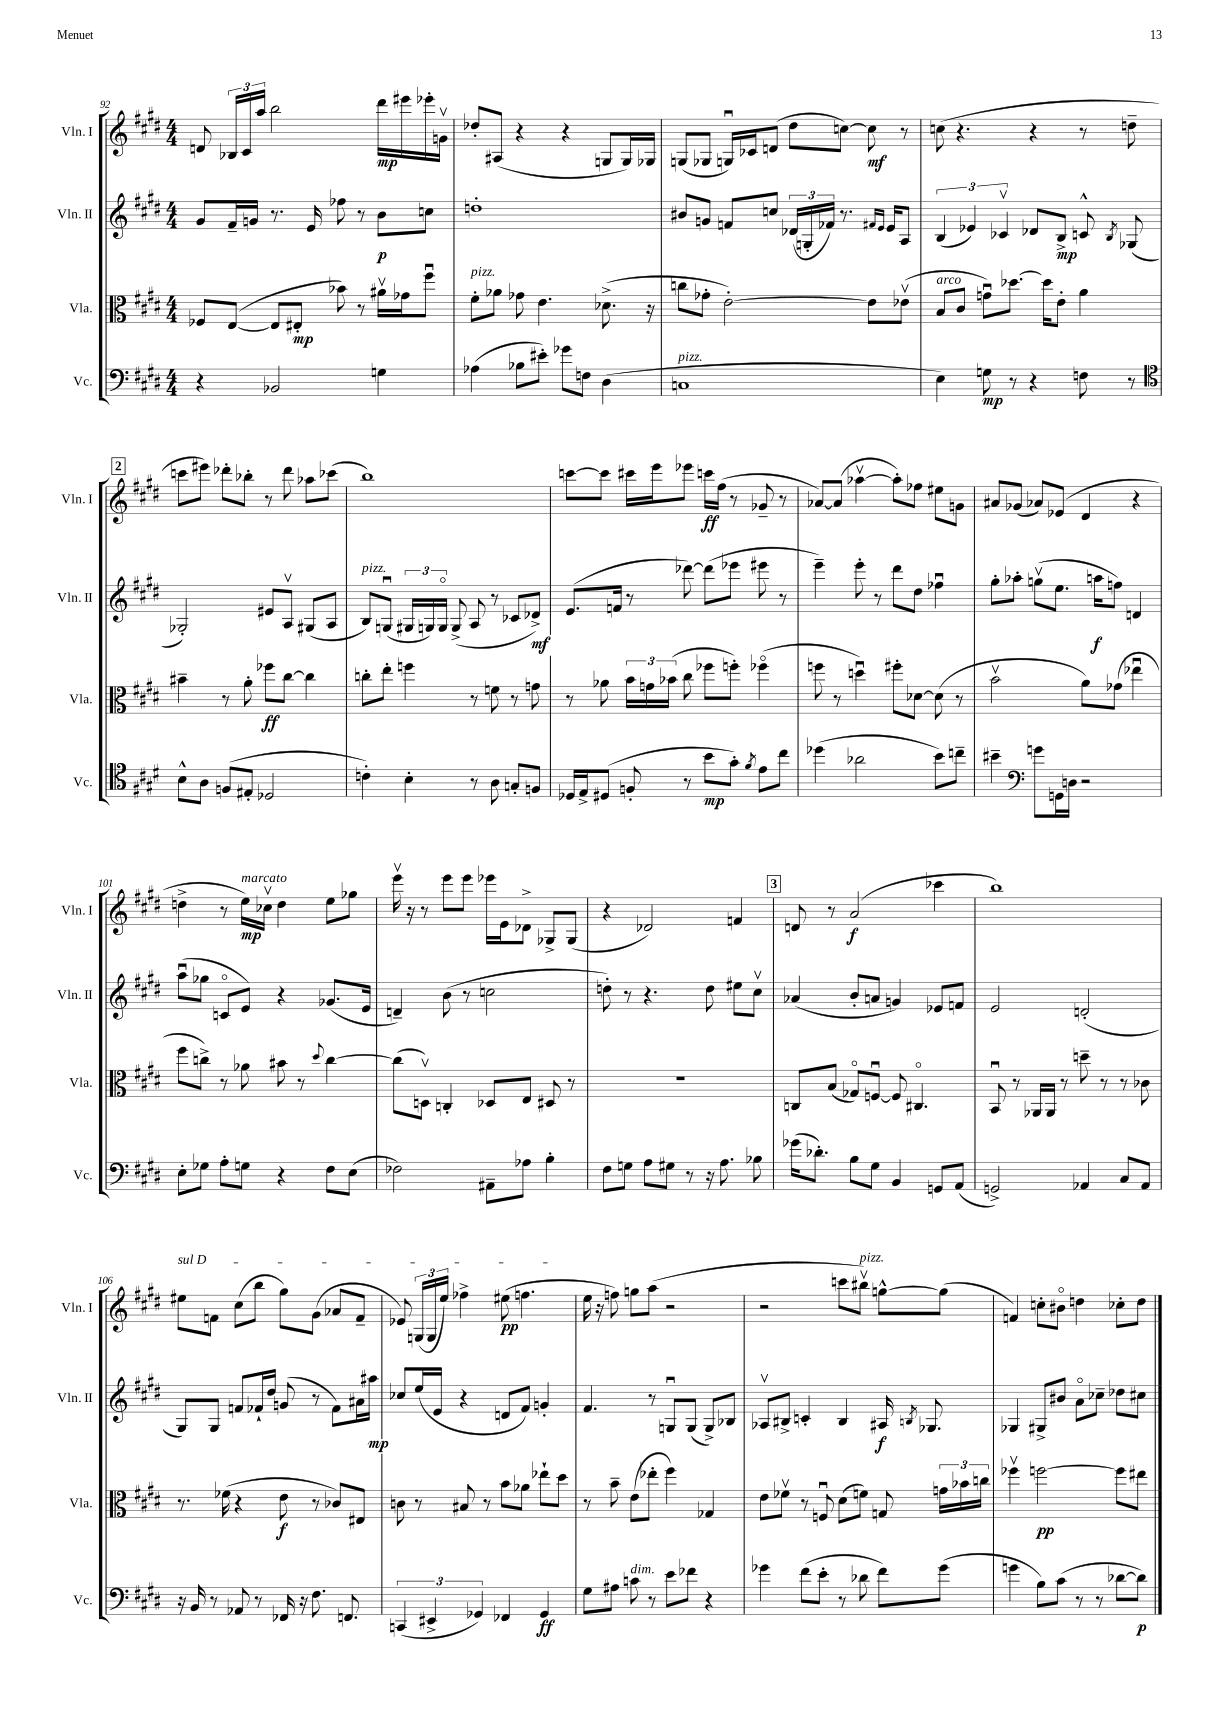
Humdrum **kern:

**kern	**kern	**kern	**kern
*staff4	*staff3	*staff2	*staff1
*clefF4	*clefC3	*clefG2	*clefG2
*k[f#c#g#d#]	*k[f#c#g#d#]	*k[f#c#g#d#]	*k[f#c#g#d#]
*M4/4	*M4/4	*M4/4	*M4/4
4r	8F-	8g#	8d
.	([8E	16f#~	24B-
.	.	.	24c#
.	.	16g	.
.	.	.	24aa
2BB-	8E]	8.r	2bb
.	8E#'	.	.
.	.	16e	.
.	8b-)	8ff-	.
.	8r	8r	.
4G	16a#v	8b	16ddd#
.	16g-	.	16eee#
.	8ff#u	8cc	16eee-'
.	.	.	16gv
=	=	=	=
(4A-	8f#'	1dd'	8dd-'
.	8a-	.	(8A#
8B-	8g-	.	4r
8e#')	4.e	.	.
8g-	.	.	4r
8F	.	.	.
(4D#	(8.d-^	.	8G
.	.	.	16G)
.	16r	.	16G-
=	=	=	=
1C	8cc	8b#	(8G
.	8g-'	8g	8G-
.	[2e')	8f	16Gu)
.	.	.	16c-
.	.	8cc	(8d
.	.	(24d-	8dd#
.	.	24G'	.
.	.	24f-)	.
.	.	8.r	[8cc)
.	8e]	.	8cc]
.	.	16qqf#	.
.	.	16qqe	.
.	.	16e	.
.	(8e-v	8A	8r
=	=	=	=
4E)	8B	(6B	(8cc
.	8c#	.	4.r
.	.	6e-)	.
8G	8gu)	.	.
.	.	6c-v	.
8r	[8.dd-	.	.
4r	.	8d-	4r
.	16dd-]	.	.
.	8e'	8B^	.
8F	4a	8c^^	8r
.	.	8qB	.
8r	.	(8G-	8dd~
=	=	=	=
*clefC4	*	*	*
8B^^	4b#~	2G-')	8ccc
8A	.	.	8eee#)
(8F	8r	.	8ddd-'
8E#'	8a'	.	8bb-'
2D-	8ff-	8e#	8r
.	[8cc#	8Av	8ddd-
.	4cc#]	(8G#	8aa-
.	.	8A	(8ccc-
=	=	=	=
4c')	8cc'	8B)	1bb)
.	8ee'	(8Gu	.
4B'	4ff	24G#	.
.	.	24G)	.
.	.	24Go	.
.	.	(8G^	.
8r	8r	8A	.
8A	8f	8r	.
8G'	8r	8c-	.
8F	8g	8d-^)	.
=	=	=	=
16D-	8r	(8.e	[8ccc
16E^	.	.	.
(8D#	8a-	.	8ccc]
.	.	16f	.
8F'	24b	8r	16ccc#
.	24g	.	.
.	.	.	16eee
.	(24b-	.	.
8r	8cc#	[8ddd-)	8eee-
8b	8ff-	(8ddd-]	16ccc
.	.	.	(16ff#
8g#')	8ff')	8eee-	8r
8qf#	.	.	.
8e	(4ff-o	8eee#	8g-~
8cc#	.	8r	8r
=	=	=	=
(4dd-	8ff	4eee~)	[8a-)
.	8r	.	(8a-]
2a-	4ddu)	8eee'	[4aa-v
.	.	8r	.
.	8ff#'	8ddd#	8aa-'])
.	[8d-	8dd#	8ff-
8b)	(8d-]	4ff-u	8ee#
8cc~	8r	.	8g
=	=	=	=
4b#~	2bv	8gg#'	8a#
.	.	8aa-'	(8g-
*clefF4	*	*	*
8g	.	(8ggv	8a-)
16GG	.	8.ee	(8e-
16D	.	.	.
2r	8a)	.	4d#
.	.	16aa	.
.	(8g-	8ff)	.
.	4ee-u	4d	4r
=	=	=	=
8E'	8ff#	(8aau	4dd^
8G-	8cc^)	8gg-	.
8A'	8r	8co	8r
8G	8a-	8e)	16ee)
.	.	.	16cc-v
4r	8b#	4r	4dd
.	8r	.	.
.	8qqdd#	.	.
8F#	[4cc	(8.g-	8ee
(8E	.	.	8gg-
.	.	16e	.
=	=	=	=
2F-)	(8cc]	4d~)	16eeev
.	.	.	16r
.	8Dv)	.	8r
.	4C'	(8b	8eee
.	.	8r	8eee
8AA#~	8D-	2cc	16eee-
.	.	.	16e
8A-	8E	.	8d-^
4B'	8D#	.	8G-^
.	8r	.	(8G-
=	=	=	=
8F#	1r	8dd')	4r
8G	.	8r	.
8A	.	4.r	2d-)
8G#	.	.	.
8r	.	.	.
16r	.	8dd	.
8.A	.	.	.
.	.	8ee#	4f
8B-	.	8cc#v	.
=	=	=	=
(16g-	8C	(4a-	8d
8.d-')	.	.	.
.	(8B	.	8r
8B	8G-o)	8b'	(2a
8G#	[8Fu	8a	.
4BB	8F]	4g)	.
.	4.C#o	.	.
8GG	.	8e-	4ccc-
(8AA	.	8f	.
=	=	=	=
2GG^)	8BBu	2e	1bb)
.	8r	.	.
.	16AA-	.	.
.	16AA-	.	.
.	8r	.	.
4AA-	8dd~	(2d'	.
.	8r	.	.
8C#	8r	.	.
8AA-	8c-	.	.
=	=	=	=
16r	8.r	8G#)	8ee#
16BB	.	.	.
8r	.	8G#	8f
.	(16f-	.	.
8AA-	4r	8f	(8cc#
8r	.	16f-`	8bb
.	.	16dd#	.
16FF-	8e	(8g	8gg#)
16r	.	.	.
8.F#	8r	8r	(8g#
.	8c-)	8f-)	8a-
8.FF	.	.	.
.	8E#	16a#	8f~
.	.	16aa#	.
=	=	=	=
(6CC	8c	8cc-	8e-)
.	8r	(16ee	(24G
6EE#^	.	.	24G
.	.	16e	.
.	.	.	24ee)
.	8B#	4r	4ff-^
6GG-)	.	.	.
.	8r	.	.
4FF-	8b	8d	(8ee#
.	8a-	8f#)	4.ff
4GG-	8ee-`	4g'	.
.	8dd#	.	.
=	=	=	=
8G#	8r	4.f#	16ee
.	.	.	16r
8A#	8b~	.	8ff)
8c	(8e	.	8gg
8r	8ee-'	8r	(8aa
8e	4ff#)	8Gu	2r
8f-	.	(8G	.
4r	4G-	8G^)	.
.	.	8B-	.
=	=	=	=
4g-	8e	8A-v	2r
.	8f-v	8B#^	.
(8f#	8r	4c'	.
8e'	8Fu	.	.
8r	(8d#	4B#	8ccc
8d-	8f)	.	8bb#v)
8f#)	8G	16A#	[8gg^^
.	.	8qB	.
.	.	8.G-	.
(8g-	24g	.	(8gg]
.	24b-	.	.
.	24cc	.	.
=	=	=	=
4g	4ff-v	4G-	4f)
8B)	[2ff	8G#^	8cc'
(8c#	.	8b#	8b#o
8r	.	8ao	4dd
8r	.	8cc-~	.
[8d-	8ff]	8dd-	8cc-'
8d-])	8ee#	8cc#	8dd
==	==	==	==
*-	*-	*-	*-
